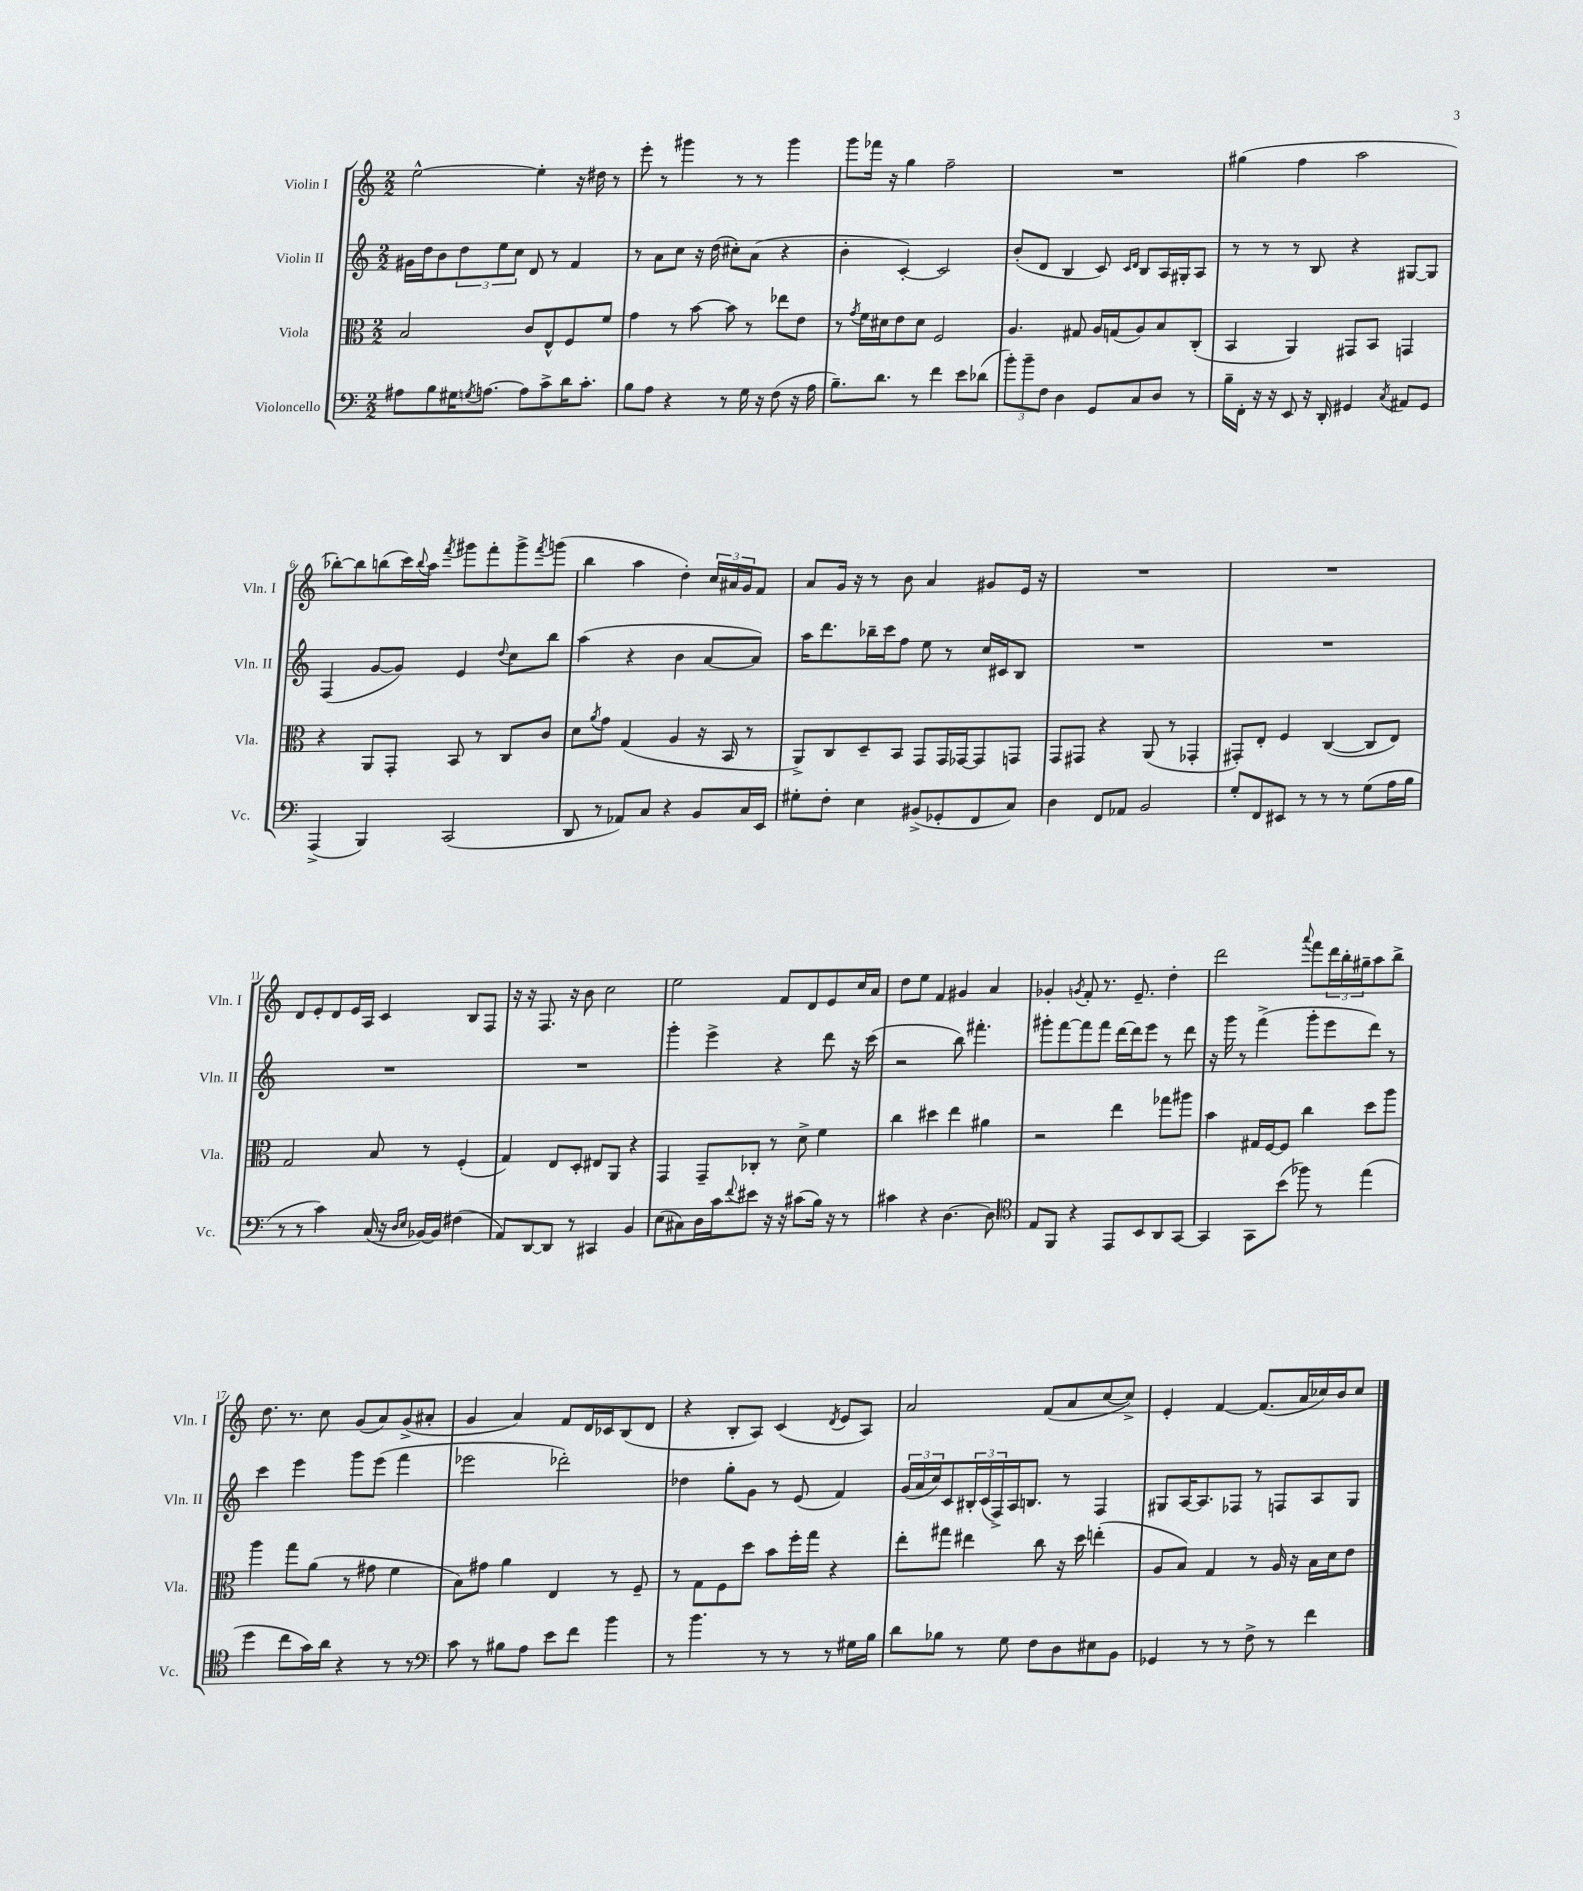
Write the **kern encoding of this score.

**kern	**kern	**kern	**kern
*staff4	*staff3	*staff2	*staff1
*clefF4	*clefC3	*clefG2	*clefG2
*k[]	*k[]	*k[]	*k[]
*M2/2	*M2/2	*M2/2	*M2/2
8A#\L	2B/	16g#\LL	[2ee^^\
.	.	16dd\J	.
8B\	.	8b\	.
16G#\K	.	12dd\	.
8qG/	.	.	.
[8.A\J	.	.	.
.	.	12ee\	.
.	.	12cc\J	.
8A\]L	8c/L	8d/	4ee'\]
8c^\	8E^^/	8r	.
16d\K	8F/	4f/	16r
8.c'\J	.	.	16dd#\
.	8f/J	.	8r
=	=	=	=
8B\L	4g\	8r	8eee'\
8A\J	.	8a\L	8r
4r	8r	8cc\J	4ggg#\
.	[8b\	16r	.
.	.	(16dd\	.
8r	8b\]	8cc#'\L)	8r
16G\	8r	(8a\J	8r
16r	.	.	.
(8F\	8ee-\L	4r	4ggg#\
16r	8e\J	.	.
16A\	.	.	.
=	=	=	=
8.B~\L)	8r	4b'\	8ggg\L
.	8qg/	.	.
.	16f\LL	.	16fff-\Jk
8.d\J	16d#\J	.	16r
.	8e\	[4c'/)	4gg\
8r	8d#\J	.	.
4f\	2F/	2c/]	2ff~\
8e\L	.	.	.
(8d-\J	.	.	.
=	=	=	=
12b'\L)	4.A/	(8b'/L	1r
12b~\	.	.	.
.	.	8d/J	.
12F\J	.	.	.
4D\	.	4B/	.
.	8G#/	.	.
8GG/L	16A/LL	8c/)	.
.	(16G/J	.	.
.	.	16qqc/LL	.
.	.	16qqd/JJ	.
8C/	8A/)	8B/L	.
8D/J	8B/	16A/L	.
.	.	16G#'/J	.
8r	(8C'/J	8A/J	.
=	=	=	=
16B~\LL	4BB/	8r	(4gg#\
16FF'\JJ	.	.	.
16r	.	8r	.
16r	.	.	.
8EE/	4AA/)	8r	4ff\
16r	.	8B/	.
16DD'/	.	.	.
4GG#/	8GG#/L	4r	2aa\
.	8BB/J	.	.
8qC/	.	.	.
8AA#/L	4GG/	[8G#/L	.
8GG#/J	.	8G#/]J	.
=	=	=	=
(4AAA^/	4r	(4F/	[8bb-'\L)
.	.	.	8bb-\]
4BBB/)	8AA/L	[8g/L	(8bb\
.	8GG'/J	8g/]J)	16ccc\L)
.	.	.	8qqbb/
.	.	.	16aa\JJ
.	.	.	8qfff/
(2CC/	8BB/	4e/	8ggg#\L
.	8r	.	8fff'\
.	.	8qqdd/	.
.	8C/L	8cc\L	8ggg#^\
.	.	.	8qfff/
.	8c/J	8bb\J	(8ggg\J
=	=	=	=
8DD/	8d\L	(4aa\	4bb\
.	8qa/	.	.
8r	8g\J	.	.
8AA-/L)	(4G/	4r	4aa\
8C/J	.	.	.
4r	4A/	4b\	4dd'\)
8BB/L	16r	[8a/L	24cc/LL
.	.	.	24a#/
.	16BB/	.	.
.	.	.	24g/J
16C/L	8r	8a/]J)	8f/J
16EE/JJ	.	.	.
=	=	=	=
8G#'\L	8AA^/L)	16aa\LK	8a/L
.	.	8.ddd\	.
8F'\J	8C/	.	16g/Jk
.	.	.	16r
4E\	8D~/	16bb-~\L	8r
.	.	16ccc\J	.
.	8BB/J	8ff\J	8b\
(8BB#^/L	8GG/L	8ee\	4a/
8GG-'/	16GG/L	8r	.
.	[16GG-/J	.	.
8FF/	8GG-/]	16cc/LL	8g#/L
.	.	16c#/J	.
8C/J)	8GG/J	8B/J	16e/Jk
.	.	.	16r
=	=	=	=
4D\	8GG/L	1r	1r
.	8GG#/J	.	.
8FF/L	4r	.	.
8AA-/J	.	.	.
2BB/	(8AA/	.	.
.	8r	.	.
.	4GG-'/	.	.
=	=	=	=
8G'/L	8GG#'/L)	1r	1r
8FF/	8E'/J	.	.
8EE#/J	4F/	.	.
8r	.	.	.
8r	([4C/	.	.
8r	.	.	.
(8G\L	8C/]L	.	.
16A\L	8E/J)	.	.
16B\JJ	.	.	.
=	=	=	=
8r	2G/	1r	8d/L
8r	.	.	8e'/
4c\)	.	.	8d/
.	.	.	16e/L
.	.	.	16A/JJ
(16C/	8B/	.	4c/
16r	.	.	.
16qqD/LL	.	.	.
16qqE/JJ	.	.	.
[16BB-/LL)	8r	.	.
16BB-/]JJ	.	.	.
(4F#\	(4F'/	.	8B/L
.	.	.	8F/J
=	=	=	=
8AA/L)	4G/)	1r	16r
.	.	.	16r
[8DD/	.	.	8.F/
8DD/]J	8E/L	.	.
.	.	.	16r
8r	8D'/J	.	8b\
4CC#/	8E#/L	.	2cc\
.	8AA/J	.	.
4BB/	4r	.	.
=	=	=	=
(8E\L	4GG/	4ggg'\	2ee\
8C#\)	.	.	.
16D\L	8GG~/L	4eee^\	.
16c\J	.	.	.
8qqf/	.	.	.
8e#\J	8C-'/J	.	.
16r	8r	4r	8f/L
16r	.	.	.
(8c#\L	8d^\	.	8d/
16B\Jk)	4f\	8ddd\	8e/
16r	.	.	.
8r	.	16r	16cc/L
.	.	(16ccc\	16a/JJ
=	=	=	=
4c#\	4cc\	2r	8dd\L
.	.	.	8ee\J
4r	4dd#\	.	4f/
[4.D\	4ee\	8bb\)	4g#/
.	.	4.fff#'\	.
.	4a#\	.	4a/
8D\]	.	.	.
=	=	=	=
*clefC4	*	*	*
8E/L	2r	8ggg#'\L	4g-'/
8FF/J	.	[8fff\	.
.	.	.	8qg/
4r	.	8fff\]	8f'/
.	.	8fff\J	8.r
8EE/L	4ee\	[16ddd\LL	.
.	.	16ddd\]J	8.e~/
8BB/	.	8eee\J	.
8AA/	8gg-\L	8r	4dd'\
[8GG/J	8aa#\J	8ddd\	.
=	=	=	=
4GG/]	4b\	16r	2ddd\
.	.	16ggg\	.
.	.	8r	.
8GG\L	16G#/LL	(4fff^\	.
.	[16F/J	.	.
(8b\J	8F/]J	.	.
.	.	.	8qqaaa/
8ff-\)	4cc\	8ggg'\L	8fff\L
8r	.	8eee\	24ddd\L
.	.	.	24bb'\
.	.	.	24gg#~\J
(4ee\	8dd\L	8ddd\J)	8aa\
.	8aa\J	8r	8bb^\J
=	=	=	=
4dd\	4aa\	4ccc\	8.dd\
.	.	.	8.r
8cc\L	8gg\L	4eee\	.
16g\L)	(8a\J	.	8cc\
16a\JJ	.	.	.
4r	8r	8ggg\L	(8g/L
.	8g#\	(8eee\J	8a/)
8r	4f\	4fff\	(8g^/
8r	.	.	8a#'/J
=	=	=	=
*clefF4	*	*	*
8c\	8B\L)	2eee-\	4g/
8r	8g#\J	.	.
8B#\L	4a\	.	4a/)
8A\J	.	.	.
8e\L	4E/	2ddd-'\)	8f/L
8f\J	.	.	16d/L
.	.	.	16c-/J
4b\	8r	.	(8B/
.	8F~/	.	8d/J
=	=	=	=
8r	8r	4dd-\	4r
4.b\	8G\L	.	.
.	8F\	8gg'\L	8B'/L
.	8dd\J	8g\J	8A/J)
8r	8b\L	8r	(4c/
8r	16ff'\L	(8e/	.
.	16gg\JJ	.	.
.	.	.	8qd/
8r	4r	4f/)	8e/L
16G#\LL	.	.	8A/J)
16B\JJ	.	.	.
=	=	=	=
8d\L	8ee'\L	(24g/LL	2a/
.	.	24a/	.
.	.	24cc/J)	.
8B-\J	8gg#\J	8c/	.
8r	4ee#\	24B#'/L	.
.	.	(24c/	.
.	.	24F^/)	.
8G\	.	16A/J	.
.	.	8.B/J	.
8F\L	8cc\	.	(8f/L
8D\	16r	8r	8a/
.	16dd\	.	.
8E#\	(4ee'\	4F/	[8cc/
8BB\J	.	.	8cc^/]J)
=	=	=	=
4GG-/	8A/L	8G#/L	4e'/
.	8B/J)	[16A/K	.
.	.	8.A/]	.
8r	4G/	.	[4f/
8r	.	8F-/J	.
8F^\	8r	8r	(8.f/]L
8r	16A/	8F/L	.
.	16r	.	16a/L
4f\	16B\LL	8A/	16cc-/)
.	16d\J	.	16b/J
.	8e\J	8G#/J	8cc-/J
==	==	==	==
*-	*-	*-	*-
